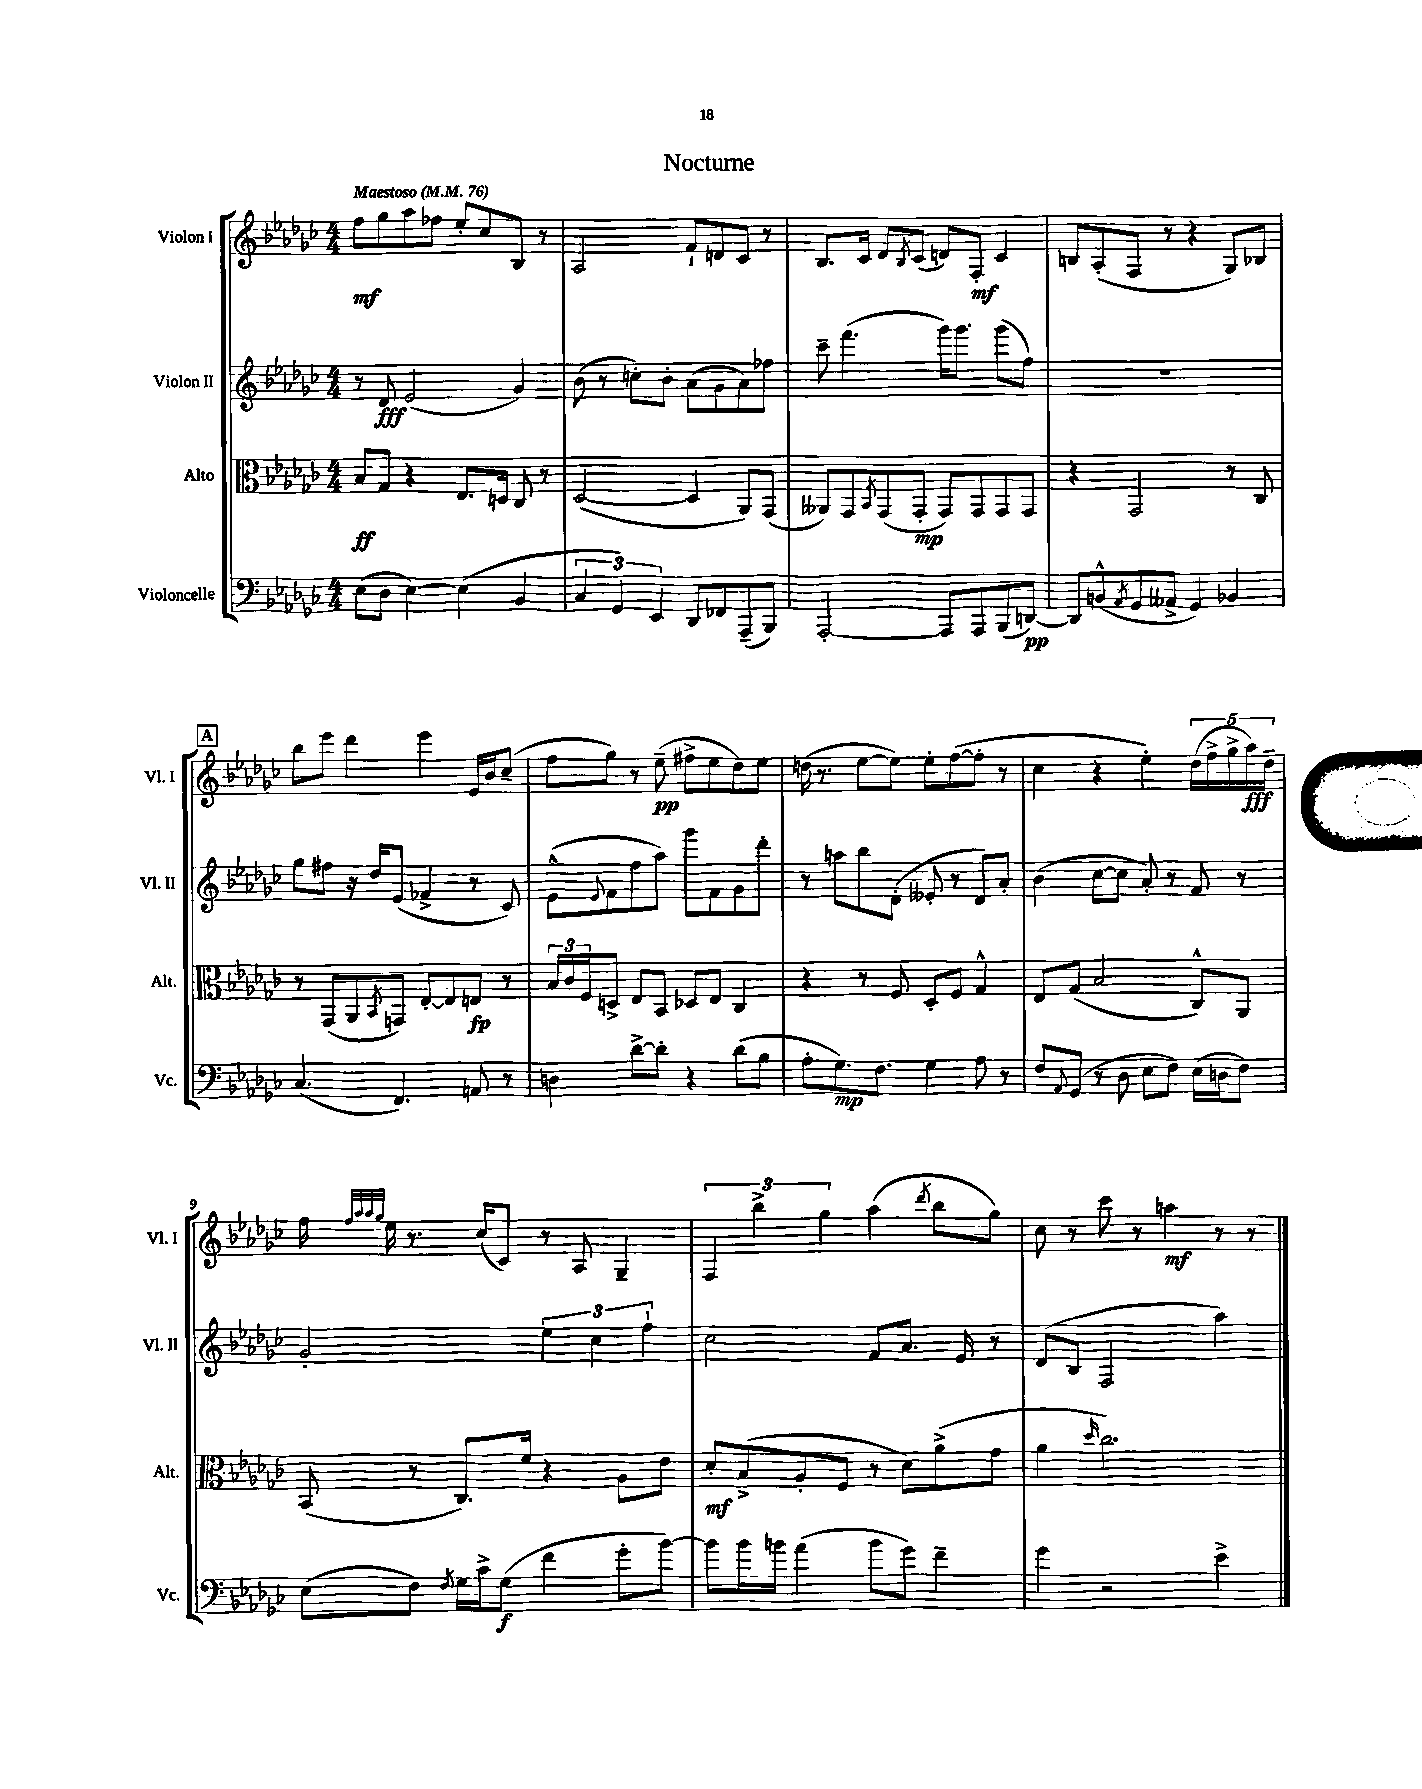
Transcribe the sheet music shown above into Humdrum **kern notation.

**kern	**kern	**kern	**kern
*staff4	*staff3	*staff2	*staff1
*clefF4	*clefC3	*clefG2	*clefG2
*k[b-e-a-d-g-c-]	*k[b-e-a-d-g-c-]	*k[b-e-a-d-g-c-]	*k[b-e-a-d-g-c-]
*M4/4	*M4/4	*M4/4	*M4/4
*MM76	*MM76	*MM76	*MM76
(8E-	8B-	8r	8ff
8D-	8G-	8d-	8gg-
[4E-)	4r	(2e-	8aa-
.	.	.	8ff-
(4E-]	8.E-	.	8ee-'
.	.	.	8cc-
.	16D	.	.
4BB-	8C-	4g-)	8B-
.	8r	.	8r
=	=	=	=
6C-	([2D-	(8b-	2A-
.	.	8r	.
6GG-)	.	.	.
.	.	8cc')	.
6EE-	.	.	.
.	.	8b-'	.
8DD-	4D-]	(8a-	8f`
8FF-	.	8g-	8d
(8AAA-~	8AA-)	8a-)	8c-
8BBB-)	(8GG-	8ff-	8r
=	=	=	=
[2AAA-'	8AA--)	8ccc-~	8.B-
.	8GG-	(4.fff	.
.	.	.	16c-
.	8qBB-	.	.
.	(8GG-	.	8d-
.	.	.	8qB-
.	8GG-'	.	(8c-
8AAA-]	8GG-)	16ggg-)	8d)
.	.	8.ggg-	.
8AAA-	8GG-	.	8F'
(8BBB-	8GG-	(8ggg-	4c-
[8DD)	8GG-	8ff)	.
=	=	=	=
8DD]	4r	1r	8B
(8BB^^	.	.	(8A-'
8qAA-	.	.	.
8GG-	2GG-	.	8F
8AA--^	.	.	8r
4GG-)	.	.	4r
4BB-	8r	.	8G-)
.	8C-	.	8B-
=	=	=	=
(4.C-	8r	8gg-	8bb-
.	(8GG-	8ff#	8eee-
.	8AA-	16r	4ddd-
.	.	16dd-	.
.	8qBB-	.	.
4.FF)	8GG)	(8e-	.
.	[8E-'	4f-^	4eee-
.	8E-]	.	.
8AA	8E	8r	16e-
.	.	.	16b-
8r	8r	8c-)	(8cc-~
=	=	=	=
4D	24B-	(8e-^^	8ff
.	24c-	.	.
.	24F	.	.
.	.	8qqe-	.
.	8D^	8f	8gg-)
[8d-^	8E-	8ff	8r
8d-']	8BB-	8aa-)	(8ee-~
4r	8D-	8ggg-	8ff#^
.	8E-	8f	8ee-
(8d-	4C-	8g-	8dd-)
8B-	.	8ddd-'	8ee-
=	=	=	=
8A-'	4r	8r	(16dd
.	.	.	8.r
8.G-)	.	8aa	.
.	8r	8bb-	[8ee-
8.F	.	.	.
.	8F	(8d-'	8ee-])
4G-	8D-'	8e--'	8ee-'
.	8F	8r	([8ff
8A-	4G-^^	8d-)	8ff']
8r	.	8a-'	8r
=	=	=	=
8F	8E-	(4b-	4cc-
8qqAA-	.	.	.
(8GG-	(8G-	.	.
8r	2B-	[8cc-	4r
8D-	.	8cc-]	.
8E-	.	8a-')	4ee-')
8F)	.	8r	.
(16E-	8C-^^)	8f	(20dd-
.	.	.	20ff^
16D	.	.	.
.	.	.	20gg-^
8F)	8AA-	8r	.
.	.	.	20aa-)
.	.	.	20dd-~
=	=	=	=
(8E-	(8BB-	2g-'	16ff
.	.	.	32qqff
.	.	.	32qqaa-
.	.	.	32qqaa-
.	.	.	32qqgg-
.	.	.	16ee-
8F)	8r	.	8.r
8qF	.	.	.
16G-	8.C-)	.	.
16c-^	.	.	(16cc-
(8G-	.	.	8c-)
.	16f	.	.
4f	4r	6ee-	8r
.	.	.	8A-
.	.	6cc-	.
8g-'	8A-	.	4G-~
.	.	6ff`	.
[8b-)	8e-	.	.
=	=	=	=
8b-]	8d-'	2cc-	6F
16b-	(8B-^	.	.
.	.	.	6bb-^
16b	.	.	.
(4a-	8A-'	.	.
.	.	.	6gg-
.	8F	.	.
8b	8r	8f	(4aa-
8g-)	8d-)	8.a-	.
.	.	.	8qddd-
4f~	(8a-^	.	8bb-
.	.	16e-	.
.	8g-	8r	8gg-)
=	=	=	=
4g-	4a-	(8d-	8cc-
.	.	8B-	8r
.	16qqdd-	.	.
2r	2.cc-)	2F	8ccc-
.	.	.	8r
.	.	.	4aa
4e-^	.	4aa-)	8r
.	.	.	8r
==	==	==	==
*-	*-	*-	*-
